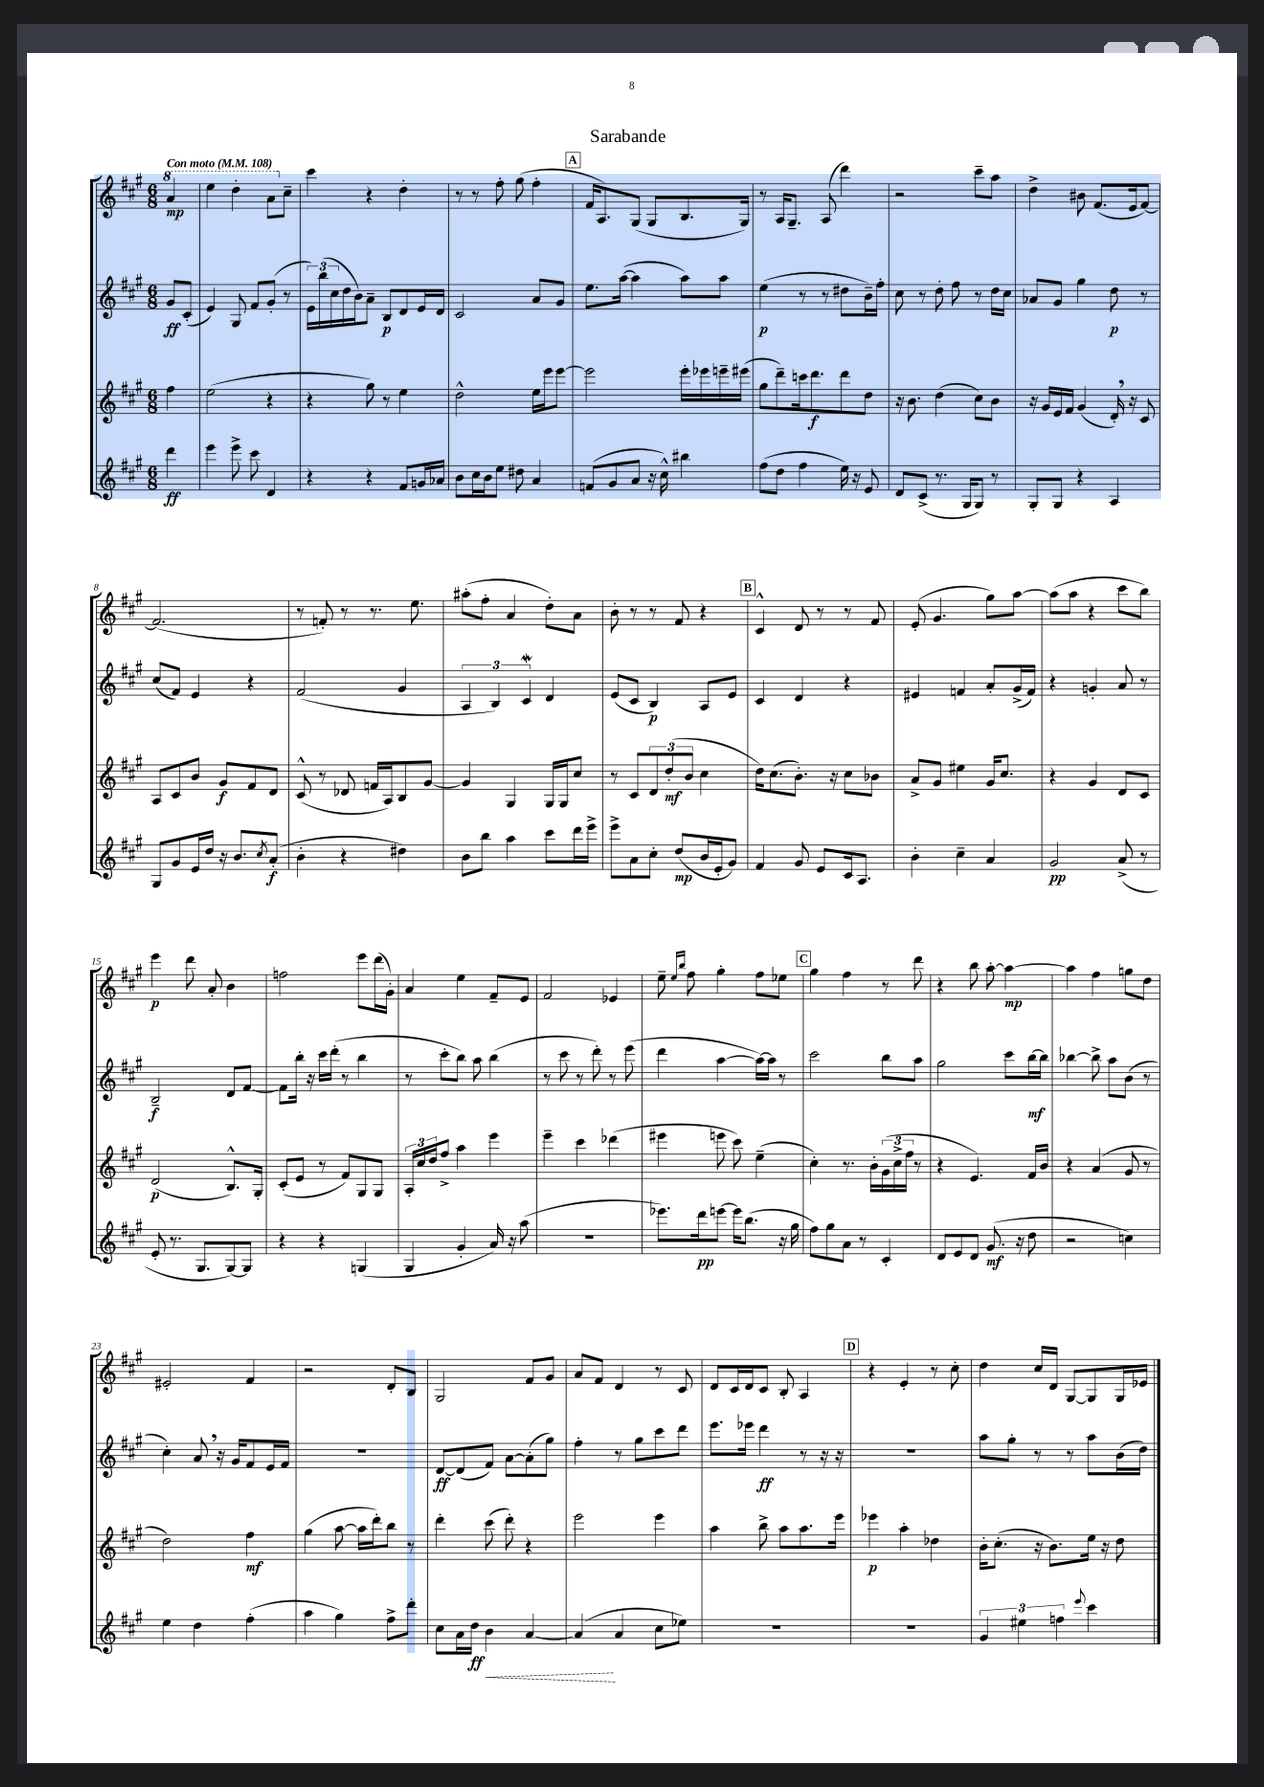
\header { title = "Sarabande" }
<<
\new StaffGroup <<
\new Staff = "s0" {
    \clef treble \key a \major \numericTimeSignature \time 6/8 \partial 4 \tempo "Con moto" 4 = 108
    \ottava #1 a''4\mp |
    e'''4 d'''4-. a''8 \ottava #0 cis''8-- |
    cis'''4 r4 d''4-. |
    r8 r8 fis''8-. gis''8( fis''4-. |
    \mark \markup { \box "A" } fis'16 a8.) gis8( gis8 b8. gis16) |
    r8 a16 gis8.-- a8( d'''4) |
    r2 cis'''8-- a''8 |
    d''4-> bis'8 fis'8.( e'16 fis'8~) |
    fis'2.( |
    r8 f'8-.) r8 r8. e''8. |
    ais''8-.( fis''8-. a'4 d''8-.) a'8 |
    b'8-. r8 r8 fis'8 r4 |
    \mark \markup { \box "B" } cis'4-^ d'8 r8 r8 fis'8 |
    e'8-.( gis'4. gis''8) a''8~ |
    a''8( a''8 r4 cis'''8 b''8) |
    e'''4\p d'''8 a'8-. b'4 |
    f''2 e'''8 d'''16( gis'16-.) |
    a'4 e''4 fis'8-- e'8 |
    fis'2 ees'4 |
    e''8-- \grace { e''16 b''16 } fis''8 gis''4-. fis''8 ees''8 |
    \mark \markup { \box "C" } gis''4 fis''4 r8 d'''8 |
    r4 b''8 a''8~-. a''4~\mp |
    a''4 fis''4 g''8 d''8 |
    eis'2-. fis'4 |
    r2 d'8-. b8 |
    gis2 fis'8 gis'8 |
    a'8 fis'8 d'4 r8 cis'8 |
    d'8 cis'16 d'16 cis'8 b8-. a4 |
    \mark \markup { \box "D" } r4 e'4-. r8 cis''8-. |
    d''4 cis''16 d'16 gis8~ gis8 gis16 ees'16 \bar "|." |
}
\new Staff = "s1" {
    \clef treble \key a \major \numericTimeSignature \time 6/8 \partial 4
    gis'8\ff cis'8-.( |
    e'4) gis8 fis'8 gis'8-.( r8 |
    \tuplet 3/2 { e'16) b''16( cis''16 } d''16 b'16) a'8-- b8\p d'8 e'16 d'16 |
    cis'2 a'8 gis'8 |
    \mark \markup { \box "A" } e''8. a''16~( a''4 a''8) a''8 |
    e''4\p( r8 r8 dis''8 b'16--) fis''16-. |
    cis''8 r8 d''8-. fis''8 r8 d''16 cis''16 |
    aes'8 gis'8 gis''4 d''8\p r8 |
    cis''8( fis'8) e'4 r4 |
    fis'2( gis'4 |
    \tuplet 3/2 { a4 b4) cis'4\mordent } d'4 |
    e'8( cis'8 b4\p) a8 e'8 |
    \mark \markup { \box "B" } cis'4 d'4 r4 |
    eis'4 f'4 a'8-. gis'16->( f'16) |
    r4 g'4-. a'8 r8 |
    b2--\f d'8 fis'8~ |
    fis'8 b''16-. r16 cis'''16 d'''16-.( r8 b''4 |
    r8 cis'''8-. b''8) a''8 b''4( |
    r8 cis'''8 r8 d'''8-.) r8 e'''8( |
    d'''4 a''4~ a''16~) a''16 r8 |
    \mark \markup { \box "C" } cis'''2 b''8 a''8 |
    gis''2 cis'''8 b''16~\mf b''16 |
    bes''4~ bes''8-> a''8 b'8( r8 |
    cis''4-.) a'8 \breathe r16 gis'16 fis'8 e'16 fis'16 |
    R2. |
    d'8~\ff d'8( fis'8) a'8~ a'8-.( gis''8) |
    fis''4-. r8 gis''8 cis'''8 d'''8 |
    e'''8. ees'''16 d'''4\ff r8 r16 r16 |
    \mark \markup { \box "D" } R2. |
    a''8 gis''8-. r8 r8 a''8 b'16( d''16) \bar "|." |
}
\new Staff = "s2" {
    \clef treble \key a \major \numericTimeSignature \time 6/8 \partial 4
    fis''4 |
    e''2( r4 |
    r4 gis''8) r8 e''4 |
    d''2-^ e''16 e'''16 e'''8~ |
    \mark \markup { \box "A" } e'''2 e'''16-. ees'''16 e'''16-- eis'''16( |
    gis''8 d'''8--) c'''16 d'''8.\f d'''8 d''8 |
    r16 b'8. d''4( cis''8) b'8 |
    r16 gis'16 e'16 fis'16 gis'4( d'16-.) \breathe r16 cis'8 |
    a8 cis'8 b'8 gis'8\f fis'8 d'8 |
    cis'8-^( r8 des'8 f'16 a16) b8 gis'8~ |
    gis'4 gis4 gis16 gis16 cis''8 |
    r8 cis'8 \tuplet 3/2 { d'8 d''8-.\mf( b'8 } cis''4 |
    \mark \markup { \box "B" } d''16) cis''8.( b'8.-.) r16 cis''8 bes'8 |
    a'8-> gis'8 eis''4 gis'16 cis''8. |
    r4 gis'4 d'8 cis'8 |
    d'2\p( b8.-^) gis16-. |
    cis'8-.( e'8 r8 fis'8) gis8 gis8 |
    \tuplet 3/2 { a16-. cis''16 d''16 } fis''8-> a''4 e'''4 |
    e'''4-- cis'''4 des'''4( |
    eis'''4 e'''8 cis'''8) e''4--( |
    \mark \markup { \box "C" } cis''4-.) r8. b'16-. \tuplet 3/2 { gis'16( cis''16-> fis''16 } r8 |
    r4 e'4.) fis'16 b'16 |
    r4 a'4( gis'8 r8 |
    d''2) fis''4\mf |
    gis''4( a''8~ a''16 d'''16-.) b''8 r8 |
    d'''4-. cis'''8( d'''8-.) r4 |
    e'''2 e'''4 |
    a''4 b''8-> a''8 a''8. e'''16 |
    \mark \markup { \box "D" } ees'''4\p a''4-. des''4 |
    b'16-. cis''8.-.( r16 b'8.) e''16 r16 d''8 \bar "|." |
}
\new Staff = "s3" {
    \clef treble \key a \major \numericTimeSignature \time 6/8 \partial 4
    d'''4\ff |
    e'''4 e'''8-> cis'''8 d'4 |
    r4 r4 fis'8 g'16 aes'16 |
    b'8 cis''16 b'16 e''8 dis''8 a'4 |
    \mark \markup { \box "A" } f'8( gis'8 a'8 r16 cis''16-^) bis''4 |
    fis''8( d''8 fis''4 e''16) r16 e'8 |
    d'8 cis'8->( r8. gis16 gis8) r8 |
    gis8-. gis8 r4 a4 |
    gis8 gis'8 e'16 d''16 r16 b'8. \acciaccatura { cis''8 } a'8-.\f( |
    b'4-. r4 dis''4) |
    b'8 b''8 a''4 cis'''8 d'''16 e'''16-> |
    e'''8-> a'8 cis''8-. d''8\mp( b'16 e'16-. gis'8) |
    \mark \markup { \box "B" } fis'4 gis'8 e'8 cis'16 a8. |
    b'4-. cis''4-- a'4 |
    gis'2\pp a'8->( r8 |
    e'8-. r8. gis8. gis8~) gis8 |
    r4 r4 g4( |
    gis4 gis'4-. a'16) r16 a''8( |
    R2. |
    ees'''8.) d'''16\pp e'''8~ e'''16 b''8.( r16 gis''16 |
    \mark \markup { \box "C" } fis''8) gis''8 a'8 r8 cis'4-. |
    d'8 e'8 d'8 gis'8.\mf( r16 d''8 |
    r2 c''4) |
    e''4 d''4 fis''4-.( |
    a''4 gis''4) fis''8-> d'''8-. |
    cis''8 a'16 d''16\ff \once \override Hairpin.style = #'dashed-line b'4\< a'4~ |
    a'4\!( a'4 cis''8 ees''8) |
    R2. |
    \mark \markup { \box "D" } R2. |
    \tuplet 3/2 { gis'4 eis''4 f''4 } \appoggiatura { e'''8 } cis'''4 \bar "|." |
}
>>
>>
